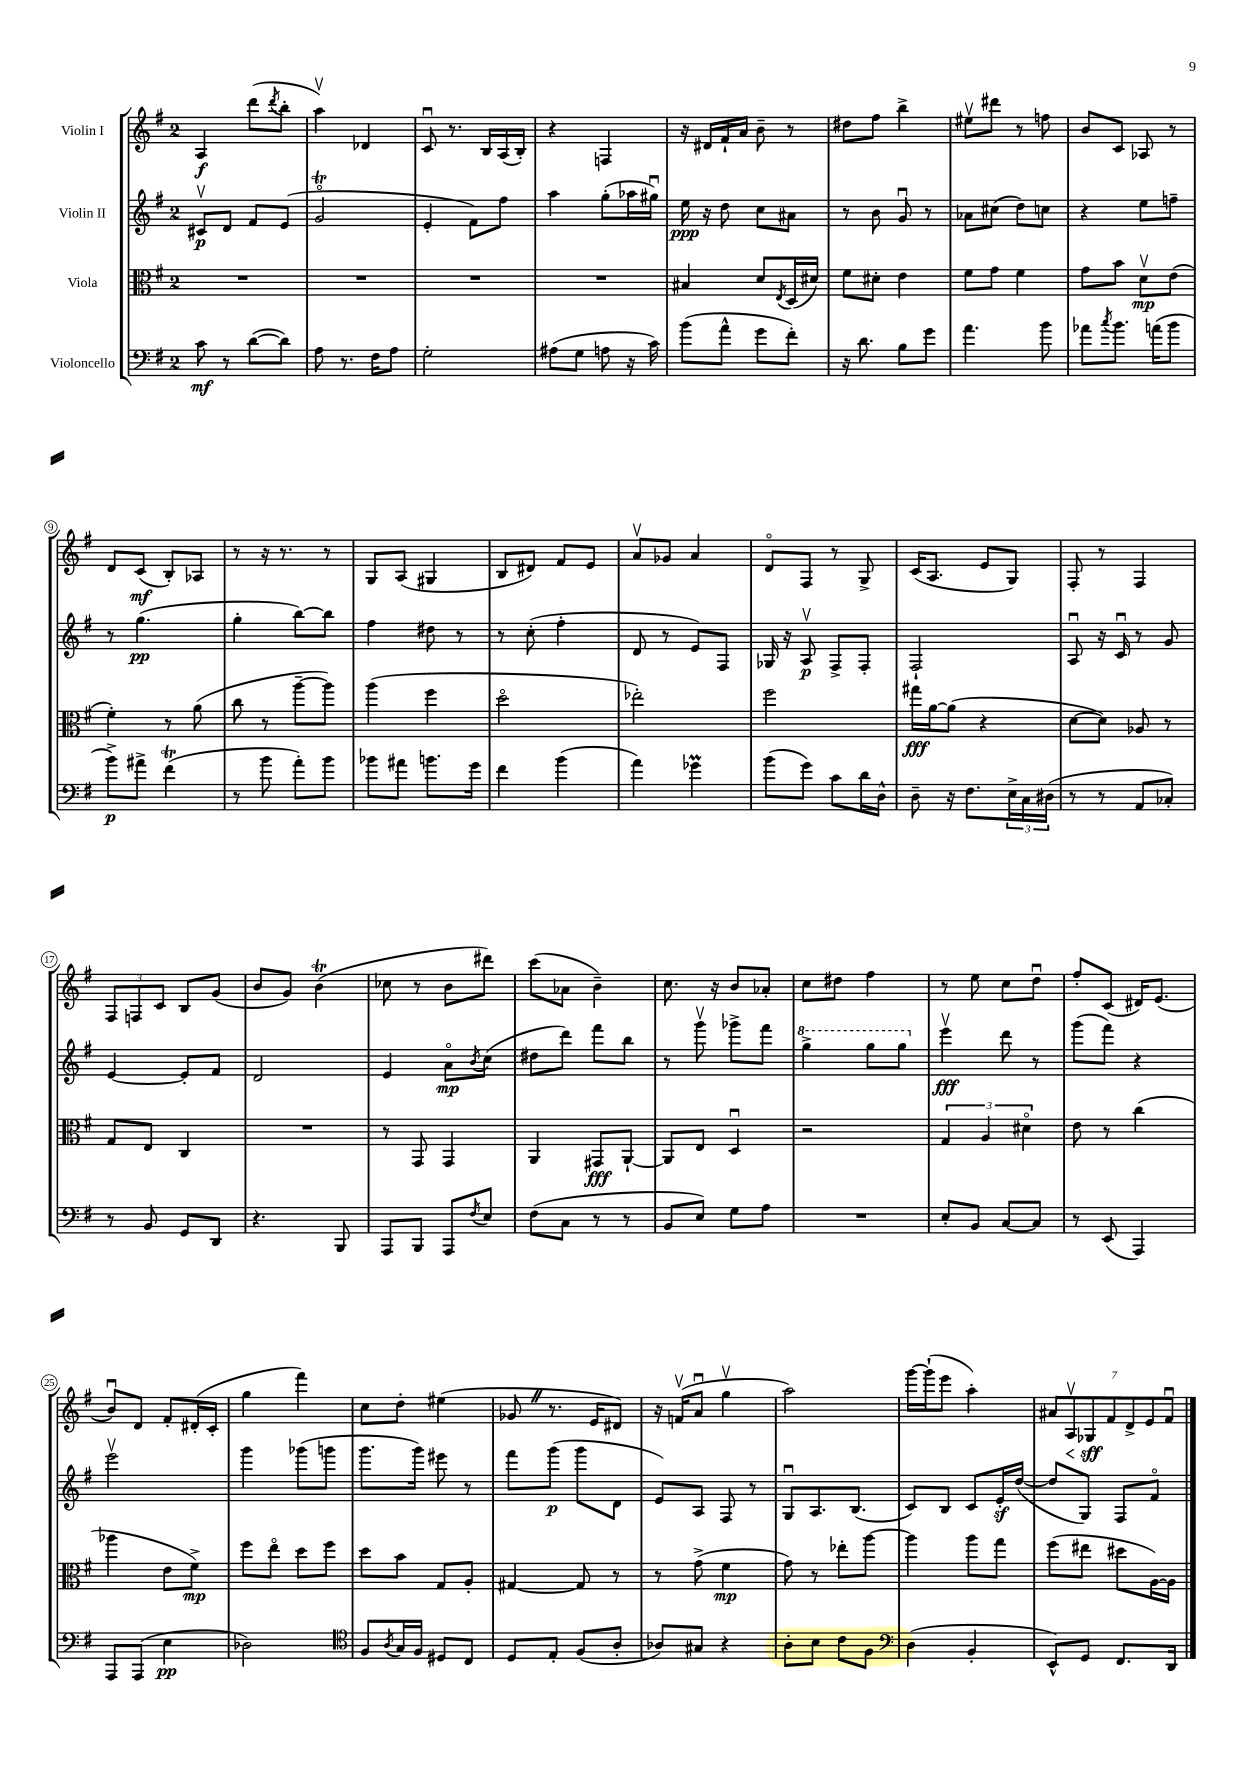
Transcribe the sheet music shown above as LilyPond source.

<<
\new StaffGroup <<
\new Staff = "s0" \with { instrumentName = "Violin I" } {
    \clef treble \key g \major \once \override Staff.TimeSignature.style = #'single-digit \time 2/4
    a4\f d'''8( \acciaccatura { d'''8 } b''8-. |
    a''4\upbow) des'4 |
    c'8\downbow r8. b16 a16( b16-.) |
    r4 f4 |
    r16 dis'16 fis'16-! a'16 b'8-- r8 |
    dis''8 fis''8 b''4-> |
    eis''8\upbow dis'''8 r8 f''8 |
    b'8 c'8 aes8 r8 |
    d'8 c'8\mf( b8-.) aes8 |
    r8 r16 r8. r8 |
    g8 a8( gis4 |
    b8 dis'8) fis'8 e'8 |
    a'8\upbow ges'8 a'4 |
    d'8\flageolet fis8 r8 g8-> |
    c'16( a8. e'8 g8) |
    fis8-. r8 fis4 |
    \tuplet 3/2 { fis8 f8 c'8 } b8 g'8( |
    b'8 g'8) b'4\trill( |
    ces''8 r8 b'8 dis'''8) |
    c'''8( aes'8 b'4--) |
    c''8. r16 b'8 aes'8-. |
    c''8 dis''8 fis''4 |
    r8 e''8 c''8 d''8\downbow |
    fis''8-. c'8( dis'16) e'8.( |
    b'8\downbow) d'8 fis'8-. dis'16-.( c'16-. |
    g''4 fis'''4) |
    c''8 d''8-. eis''4( |
    ges'8 \once \override BreathingSign.text = \markup { \musicglyph "scripts.caesura.straight" } \breathe r8. e'16 dis'8) |
    r16 f'16\upbow( a'8\downbow g''4\upbow |
    a''2) |
    g'''16~ g'''16-!( e'''8 a''4-.) |
    \tuplet 7/4 { ais'8 a8\upbow\< ges8\sff\! fis'8 d'8-> e'8 fis'8\downbow } \bar "|." |
}
\new Staff = "s1" \with { instrumentName = "Violin II" } {
    \clef treble \key g \major \once \override Staff.TimeSignature.style = #'single-digit \time 2/4
    cis'8\upbow\p d'8 fis'8 e'8( |
    g'2\flageolet\trill |
    e'4-. fis'8) fis''8 |
    a''4 g''8-.( aes''16 gis''16\downbow) |
    e''16\ppp r16 d''8 c''8 ais'8 |
    r8 b'8 g'8\downbow r8 |
    aes'8 cis''8( d''8) c''8 |
    r4 e''8 f''8-- |
    r8 g''4.\pp( |
    g''4-. b''8~) b''8 |
    fis''4 dis''8 r8 |
    r8 c''8-.( fis''4-. |
    d'8 r8 e'8) fis8 |
    ges16 r16 a8\upbow\p fis8-> fis8-. |
    fis2-! |
    a8\downbow r16 c'16\downbow r8 g'8 |
    e'4~ e'8-. fis'8 |
    d'2 |
    e'4 a'8\flageolet\mp \acciaccatura { b'8 } c''8( |
    dis''8 d'''8) fis'''8 b''8 |
    r8 g'''8\upbow ges'''8-> fis'''8 |
    \ottava #1 g'''4-> g'''8 g'''8 \ottava #0 |
    e'''4\upbow\fff d'''8 r8 |
    g'''8( fis'''8) r4 |
    e'''2\upbow |
    g'''4 ges'''8( g'''8 |
    g'''8. g'''16) eis'''8 r8 |
    fis'''8 g'''8\p( g'''8 d'8 |
    e'8) a8 fis8 r8 |
    g8\downbow a8. b8.( |
    c'8) b8 c'8 e'16-.\sf d''16~( |
    d''8 g8) fis8 fis'8\flageolet \bar "|." |
}
\new Staff = "s2" \with { instrumentName = "Viola" } {
    \clef alto \key g \major \once \override Staff.TimeSignature.style = #'single-digit \time 2/4
    R2 |
    R2 |
    R2 |
    R2 |
    bis4 d'8 \acciaccatura { e8 } d16( dis'16) |
    fis'8 dis'8-. e'4 |
    fis'8 g'8 fis'4 |
    g'8 b'8 d'8\upbow\mp e'8( |
    fis'4-.) r8 a'8( |
    c''8 r8 a''8~-- a''8) |
    a''4( fis''4 |
    d''2\flageolet |
    ees''2-.) |
    fis''2 |
    gis''16\fff a'16~ a'8( r4 |
    d'8~ d'8) aes8 r8 |
    g8 e8 c4 |
    R2 |
    r8 g,8 g,4 |
    a,4 gis,8\fff a,8~-! |
    a,8 e8 d4\downbow |
    r2 |
    \tuplet 3/2 { g4 a4 dis'4\flageolet } |
    e'8 r8 c''4( |
    aes''4 e'8 fis'8->\mp) |
    fis''8 e''8\flageolet d''8 fis''8 |
    d''8 b'8 g8 a8-. |
    gis4~ gis8 r8 |
    r8 g'8->( fis'4\mp |
    g'8) r8 ees''8-. a''8~ |
    a''4 a''8 g''8 |
    fis''8( eis''8 dis''8 a16~) a16 \bar "|." |
}
\new Staff = "s3" \with { instrumentName = "Violoncello" } {
    \clef bass \key g \major \once \override Staff.TimeSignature.style = #'single-digit \time 2/4
    c'8\mf r8 d'8~( d'8) |
    a8 r8. fis16 a8 |
    g2-. |
    ais8( g8 a8 r16 c'16) |
    b'8( a'8-^ g'8 fis'8-.) |
    r16 d'8. b8 g'8 |
    a'4. b'8 |
    aes'8 \acciaccatura { c''8 } b'8. a'16( b'8 |
    b'8->\p) ais'8-> fis'4\trill( |
    r8 b'8 a'8-.) b'8 |
    bes'8 ais'8 b'8. g'16 |
    fis'4 b'4( |
    a'4) ges'4\prall |
    b'8( g'8) c'8 d'16 d16-^ |
    d8-- r16 fis8. \tuplet 3/2 { e16-> c16 dis16( } |
    r8 r8 a,8 ces8-.) |
    r8 b,8 g,8 d,8 |
    r4. b,,8 |
    a,,8 b,,8 a,,8 \acciaccatura { fis8 } e8 |
    fis8( c8 r8 r8 |
    b,8 e8) g8 a8 |
    R2 |
    e8-. b,8 c8~ c8 |
    r8 e,8( a,,4) |
    a,,8 a,,8( e4\pp |
    des2) |
    \clef tenor fis8 \acciaccatura { a8 } g16 fis16 dis8 c8 |
    d8 e8-. fis8( a8-. |
    aes8) gis8 r4 |
    a8-. b8 c'8 fis8 |
    \clef bass d4( b,4-. |
    e,8-^) g,8 fis,8. d,16 \bar "|." |
}
>>
>>
\layout { \context { \Score \override BarNumber.stencil = #(make-stencil-circler 0.1 0.3 ly:text-interface::print) } }
